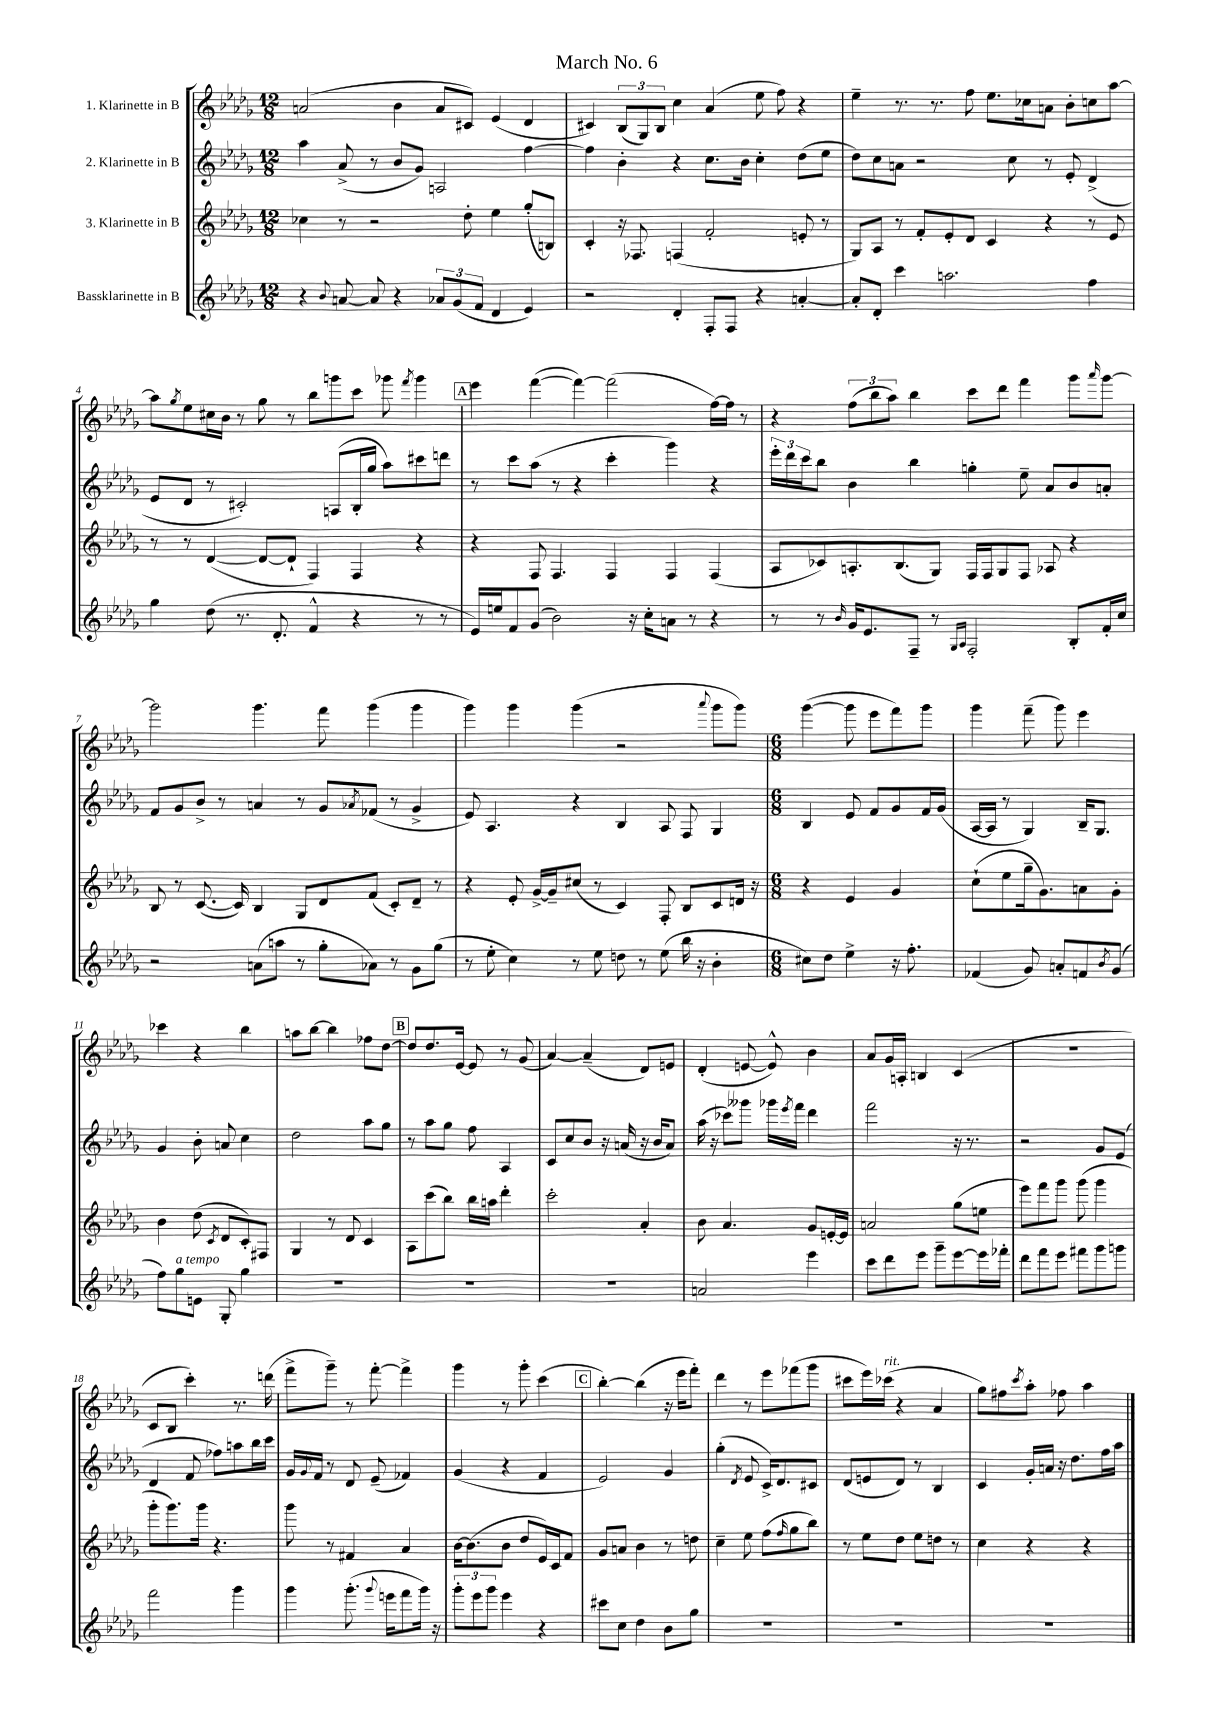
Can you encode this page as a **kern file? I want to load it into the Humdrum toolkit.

**kern	**kern	**kern	**kern
*staff4	*staff3	*staff2	*staff1
*clefG2	*clefG2	*clefG2	*clefG2
*k[b-e-a-d-g-]	*k[b-e-a-d-g-]	*k[b-e-a-d-g-]	*k[b-e-a-d-g-]
*M12/8	*M12/8	*M12/8	*M12/8
4r	4cc-	4aa-	(2a
8qqb-	.	.	.
[8a	8r	(8a-^	.
8a]	2r	8r	.
4r	.	8b-	4b-
.	.	8g-)	.
12a-	.	2A	8a
(12g-	.	.	.
.	8dd-'	.	8c#)
12f	.	.	.
4d-	4ee-	.	(4e-
4e-)	(8gg-'	[4ff	4d-
.	8B)	.	.
=	=	=	=
2r	4c'	4ff]	4c#)
.	16r	4b-'	(12B-
.	8.F-	.	.
.	.	.	12G-)
.	.	.	12B-
4d-'	(4F	4r	4cc
8F'	2f'	8.cc	(4a-
8F	.	.	.
.	.	16b-	.
4r	.	4cc'	8ee-
.	.	.	8ff)
[4a'	8e'	(8dd-	4r
.	8r	8ee-	.
=	=	=	=
8a']	8G-)	8dd-)	4ee-~
8d-'	8A-	8cc	.
4ccc	8r	8a	8.r
.	8f'	2r	.
.	.	.	8.r
2.aa	8e-'	.	.
.	8d-	.	8ff
.	4c	.	8.ee-
.	.	8cc	.
.	.	.	16cc-
.	4r	8r	8a
.	.	8e-'	8b-'
4ff	8r	(4d-^	8cc
.	8e-	.	[8aa-
=	=	=	=
4gg-	8r	8e-	8aa-]
.	.	.	8qgg-
.	8r	8d-	8ee-
(8dd-	([4d-	8r	16cc#
.	.	.	16b-
8.r	.	2c#')	8r
.	8d-_	.	8gg-
8.d-'	.	.	.
.	8d-`]	.	8r
4f^^	4F)	.	8bb-
.	.	(8A	8ggg
4r	4F	16B-'	8ccc
.	.	16gg-	.
.	.	8aa-)	8ggg-
.	.	.	8qfff
8r	4r	8ccc#	4ggg-
8r	.	8ddd	.
=	=	=	=
16e-)	4r	8r	4eee-
16ee	.	.	.
8f	.	8ccc	.
(8g-	8F	(8aa-	([4fff
2b-)	4.F	8r	.
.	.	4r	4fff_)
.	4F	4ccc'	(2fff]
16r	.	.	.
16cc'	.	.	.
8a	4F	4ggg-)	.
8r	.	.	.
4r	(4F	4r	[16ff)
.	.	.	16ff]
.	.	.	8r
=	=	=	=
8r	8A-	24eee-'	4r
.	.	24ddd-	.
.	.	24ccc	.
8r	8c-)	8bb-	.
16qqb-	.	.	.
16g-	8.A'	4b-	(12ff
8.e-	.	.	.
.	.	.	12bb-
.	.	.	12aa-)
.	(8.B-	.	.
8F~	.	4bb-	4bb-
8r	8G-)	.	.
16qqG-	.	.	.
16qqA-	.	.	.
2F'	16F	4gg'	8ccc
.	16F	.	.
.	8G-	.	8ddd-
.	8F	8ee-~	4fff
.	8A-	8a-	.
8B-'	4r	8b-	8ggg-
.	.	.	16qqaaa-
16f'	.	8a'	[8ggg-
16cc	.	.	.
=	=	=	=
2r	8B-	8f	2ggg-]
.	8r	8g-	.
.	([8.c	8b-^	.
.	.	8r	.
.	16c])	.	.
(8a	4B-	4a	4.ggg-
8aa	.	.	.
8r	8G-	8r	.
8gg-'	8d-	8g-	8fff
.	.	8qa-	.
8a-)	(8f	(8f-	(4ggg-
8r	8c')	8r	.
8g-	8d-~	4g-^	4ggg-
(8gg-	8r	.	.
=	=	=	=
8r	4r	8e-)	4ggg-)
8ee-'	.	4.A-	.
4cc)	8e-'	.	4ggg-
.	[16g-^	.	.
.	16g-~]	.	.
8r	(8cc#	4r	(4ggg-
8ee-	8r	.	.
8dd	4c)	4B-	2r
8r	.	.	.
(8ee-	8F'	8A-	.
16bb-	8B-	8F	.
16r	.	.	.
.	.	.	8qqaaa-
4b-'	8c	4G-	8ggg-
.	16d	.	8ggg-)
.	16r	.	.
=	=	=	=
*M6/8	*M6/8	*M6/8	*M6/8
8cc#)	4r	4B-	([4ggg-
8dd-	.	.	.
4ee-^	4e-	8e-	8ggg-]
.	.	8f	8eee-
16r	4g-	8g-	8fff)
8.ff'	.	.	.
.	.	16f	8ggg-
.	.	(16g-	.
=	=	=	=
(4f-	(8cc`	[16A-	4ggg-
.	.	16A-]	.
.	8ee-	8r	.
8g-)	16gg-~	4G-)	(8fff~
.	8.g-)	.	.
8a'	.	.	8ggg-)
8f	8a	16B-~	4eee-
.	.	8.G-	.
8qb-	.	.	.
(8g-	8g-'	.	.
=	=	=	=
8ff)	4b-	4g-	4ccc-
8gg-	.	.	.
8e	(8dd-	8b-'	4r
.	8qc	.	.
8G-'	8d-	8a	.
4gg-	8c')	4cc	4bb-
.	8F#	.	.
=	=	=	=
2.r	4G-	2dd-	8aa
.	.	.	[8bb-
.	8r	.	4bb-]
.	8d-	.	.
.	4c	8aa-	8ff-
.	.	8gg-	[8dd-
=	=	=	=
2.r	8A-	8r	8dd-]
.	(8ccc	8aa-	8.dd-
.	8bb-)	8gg-	.
.	.	.	[16e-
.	16bb-	8ff	8e-]
.	16aa	.	.
.	4ddd-'	4A-	8r
.	.	.	(8g-
=	=	=	=
2.r	2ccc'	8c	[4a-)
.	.	8cc	.
.	.	8b-	(4a-~]
.	.	16r	.
.	.	(16a	.
.	4a-'	16r	8d-)
.	.	16b-	.
.	.	8a)	8e
=	=	=	=
2a	8b-	(16aa-	(4d-'
.	.	16r	.
.	4.a-	8ccc-)	.
.	.	8ggg--	[8e
.	.	16ggg-	8e^^])
.	.	8qeee-	.
.	.	16fff	.
4eee-	8g-	4ddd-	4b-
.	[16e'	.	.
.	16e]	.	.
=	=	=	=
8ccc	2a	2fff	8a-
8ddd-	.	.	16g-
.	.	.	16A'
8eee-	.	.	4B
8ggg-~	.	.	.
[8eee-	(8gg-	16r	(4c
.	.	8.r	.
16eee-]	8ee	.	.
16fff-'	.	.	.
=	=	=	=
8ddd-	8eee-)	2r	2.r
8fff	8fff	.	.
8eee-	8ggg-	.	.
8fff#	(8ggg-	.	.
8ggg-	4ggg-	8g-	.
8ggg	.	(8e-	.
=	=	=	=
2fff	8ggg-'	4d-	8c
.	8.ggg-)	.	8B-
.	.	8f	4ccc')
.	16ggg-	.	.
.	4.r	8ff-)	.
4ggg-	.	8aa	8.r
.	.	16bb-	.
.	.	16ccc	(16ddd
=	=	=	=
4ggg-	8ggg-	16g-	8fff^
.	.	8qqg-	.
.	.	16f	.
.	8r	8r	8ggg-~)
(8.ggg-'	4f#	8d-	8r
.	.	(8e-~	[8fff'
8qqggg-	.	.	.
16eee	.	.	.
8fff	4a-	4f-)	4fff^]
16ggg-)	.	.	.
16r	.	.	.
=	=	=	=
12ggg-'	[16b-	(4g-	4ggg-
.	(8.b-]	.	.
12eee-	.	.	.
12ggg-	.	.	.
4eee-	8b-	4r	8r
.	8dd-	.	8ggg-'
4r	16e-)	4f	(4ccc
.	16c	.	.
.	8f	.	.
=	=	=	=
8ccc#	8g-	2e-)	[4bb-')
8cc	8a	.	.
4dd-	4b-	.	(4bb-]
8b-	8r	4g-	16r
.	.	.	16eee-
8gg-	8dd	.	8fff')
=	=	=	=
2.r	4cc~	(4gg-'	4ddd-
.	.	8qd-	.
.	8ee-	8e-	8r
.	(8ff	16c^)	8eee-
.	.	8.d-	.
.	16qqff	.	.
.	8gg-	.	(8fff-
.	8bb-)	8c#	8ggg-
=	=	=	=
2.r	8r	(8d-	8ccc#
.	8ee-	8e	16eee-)
.	.	.	(16ccc-
.	8dd-	8d-)	4r
.	8ee-	8r	.
.	8dd	4B-	4a-
.	8r	.	.
=	=	=	=
2.r	4cc	4c	8gg-)
.	.	.	8ff#
.	.	.	8qccc
.	4r	16g-'	8aa-'
.	.	16a	.
.	.	16r	8ff-
.	.	8.dd-	.
.	4r	.	4aa-
.	.	16ff	.
.	.	16aa-	.
==	==	==	==
*-	*-	*-	*-
